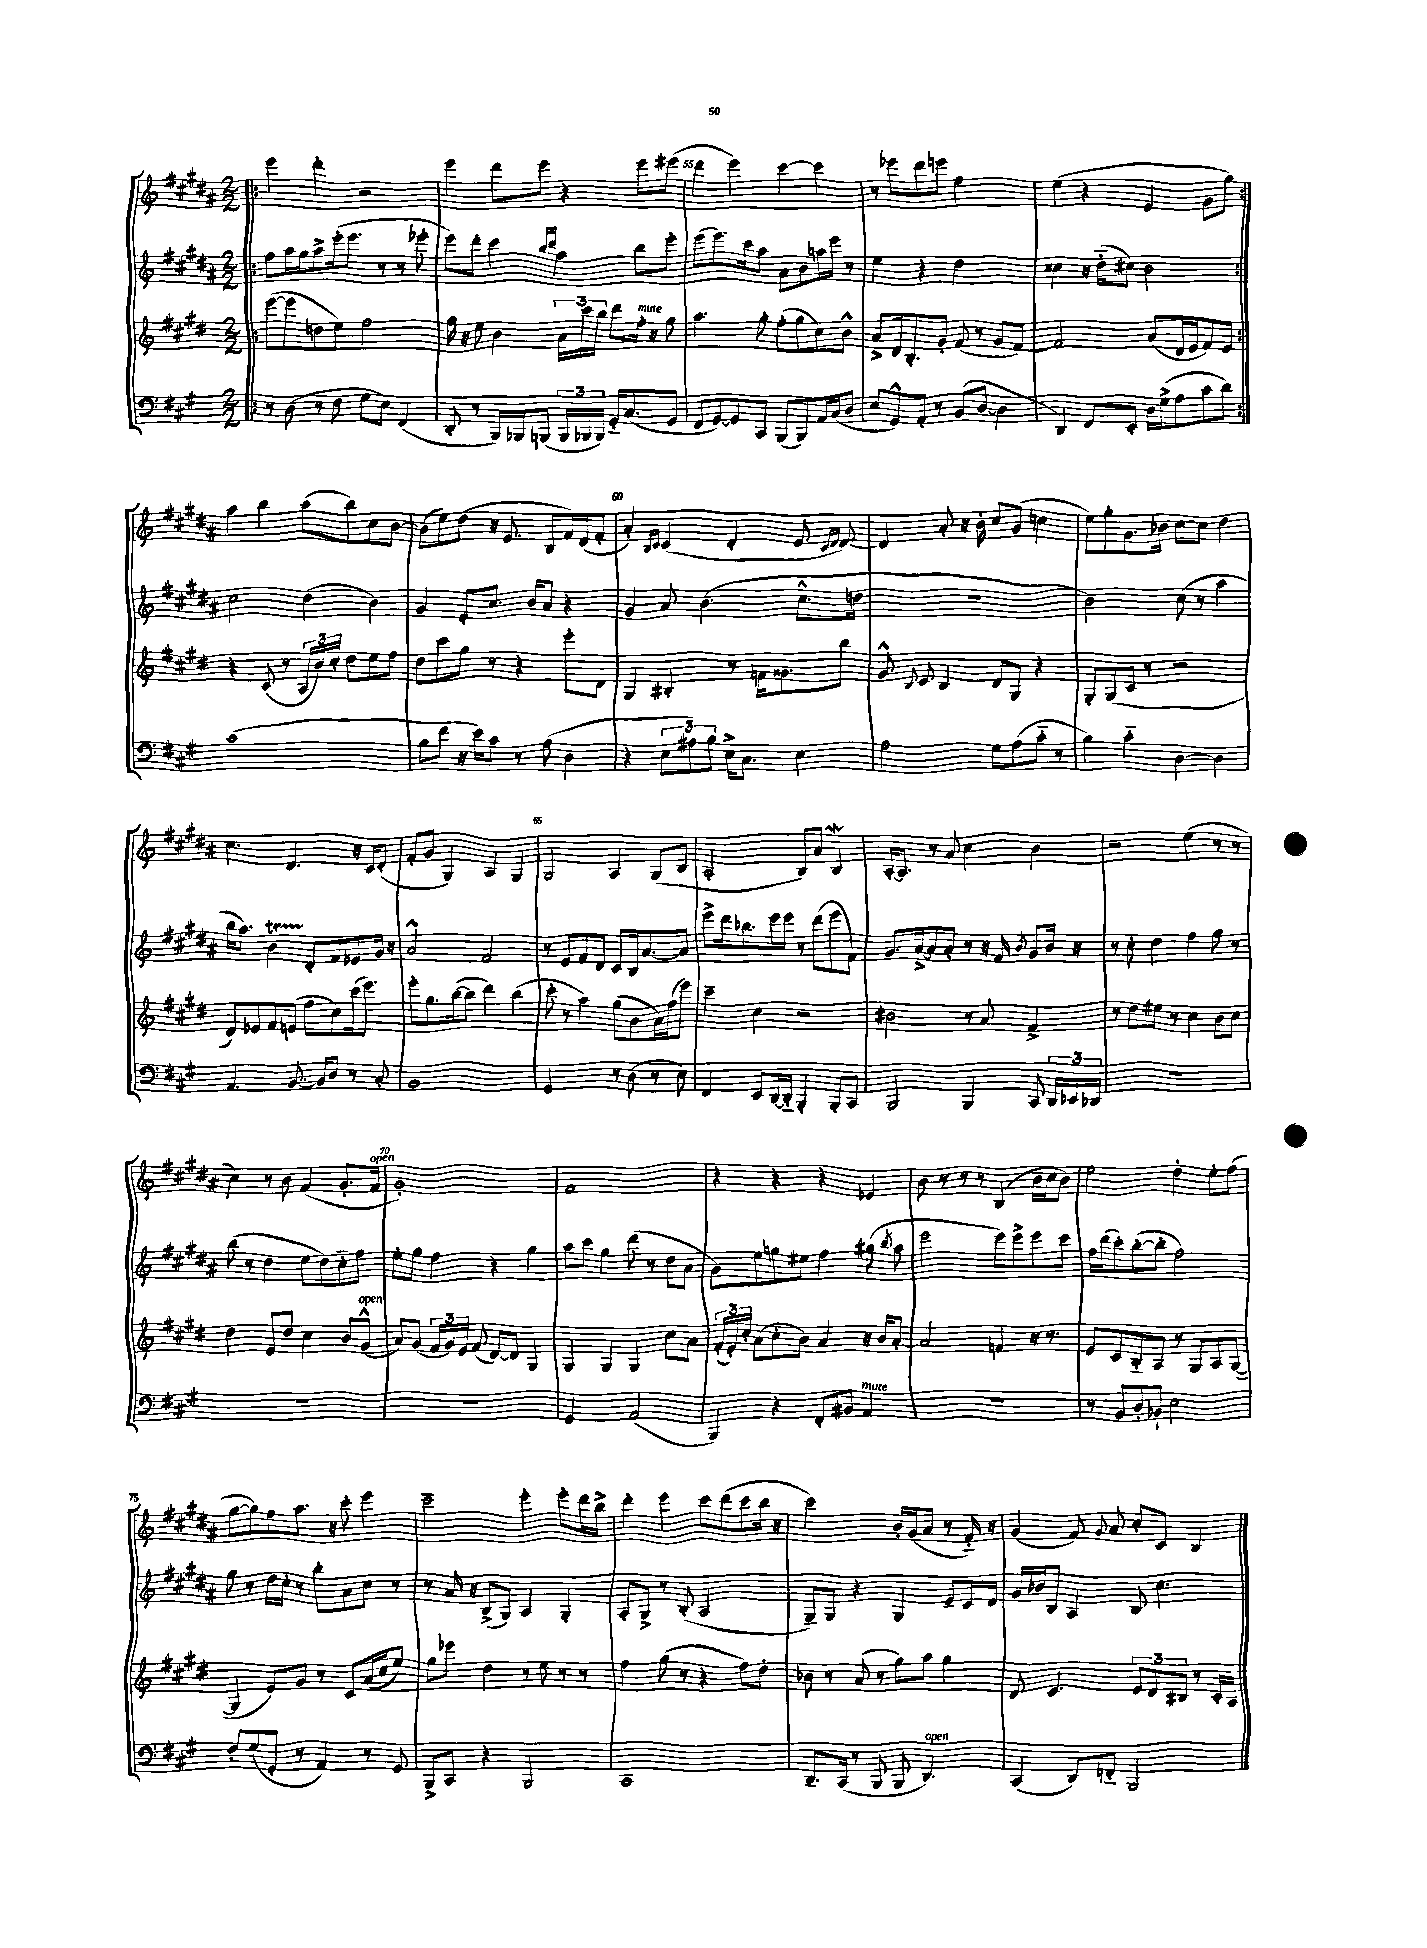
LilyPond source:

<<
\new StaffGroup <<
\new Staff = "s0" {
    \clef treble \key b \major \numericTimeSignature \time 2/2
    \autoBeamOff \repeat volta 2 { \bar ".|:" e'''4 dis'''4-. r2 |
    e'''4 dis'''8[ e'''8] r4 e'''8[ eis'''8]( |
    dis'''4 e'''4) cis'''4~ cis'''4 |
    r8 ees'''8[ dis'''8 e'''8] fis''2 |
    e''4( r4 e'4 gis'8[ gis''8]) | }
    ais''4 b''4 ais''8[( b''8) cis''8 b'8]~ |
    b'8[( e''8) dis''8]( r16 e'8. b8[ fis'16) dis'16( fis'8]-. |
    ais'4-.) \grace { b16[ cis'16] } cis'4( dis'4-. e'8 \grace { cis'16[ dis'16] } dis'8~) |
    dis'4 ais'8-. r16 b'16-. cis''8[ gis'8]( c''4 |
    e''8[) gis''8-. gis'8. bes'16] cis''8[~ cis''8] dis''4 |
    cis''4. dis'4. r16 cis'16[ dis'8]-.( |
    fis'8[-. gis'8] gis4) ais4 gis4 |
    gis2 ais4 gis8[( b8] |
    ais2-. b8[) ais'8] b4\mordent |
    ais16[~-. ais8.] r8 ais'8 cis''4 b'4 |
    r2 e''4( r8 r8 |
    cis''4) r8 b'8 fis'4( gis'8.[-. fis'16]^\markup { \italic "open" } |
    gis'1-.) |
    fis'1 |
    r4 r4 r4 ees'4 |
    b'8 r8 r8 r8 b4( b'16[ cis''16 b'8]) |
    e''2 dis''4-. e''8[-. fis''8]( |
    gis''8[~ gis''8) fis''8 ais''8.] r16 cis'''8-. e'''4 |
    cis'''2-- e'''4-. e'''8[-. dis'''16 b''16]-> |
    dis'''4-. e'''4 cis'''8[ dis'''8( cis'''8 b''16] r16 |
    cis'''2) b'16[-. gis'16( ais'8] r8 fis'16-_) r16 |
    gis'4( fis'8) \appoggiatura { gis'8 } ais'8 cis''8[-. cis'8] b4 \bar "|." |
}
\new Staff = "s1" {
    \clef treble \key b \major \numericTimeSignature \time 2/2
    \autoBeamOff \repeat volta 2 { \bar ".|:" fis''8[ ais''16 gis''16 ais''8-> e'''16-.( e'''8.] r8 r8 ees'''8-. |
    e'''8[) dis'''8]-. cis'''4 \grace { b''16[ dis'''16] } ais''4 b''8[ e'''8]-. |
    e'''8[( e'''8.) cis'''16 ais''8] ais'8[ b'8 a''16 e'''16] r8 |
    e''4 r4 dis''2 |
    cisis''4 r16 dis''16[-_( cis''8]) b'2 | }
    cis''2 dis''4( b'4) |
    gis'4 e'8[-. cis''8.] b'16[ ais'8] r4 |
    gis'4 ais'8 b'4.( cis''8.[-^ d''16] |
    r1 |
    b'2) cis''8( r8 ais''4 |
    b''16[ ais''8.]) b'4\startTrillSpan dis'8[-.\stopTrillSpan fis'8 ees'8 gis'16] r16 |
    ais'2-^ fis'2 |
    r8 e'8[ fis'8 dis'8] cis'8[ b16 ais'8.~ ais'8] |
    e'''8[-> dis'''16 bes''8. e'''16 e'''16] r8 dis'''8[( e'''8 fis'8]) |
    gis'8.[ ais'16~-> ais'8 ais'8]-. r8 r16 fis'16 \acciaccatura { b'8 } gis'8[ b'16] r16 |
    r8 cis''8-. dis''4 fis''4 gis''8 r8 |
    b''8( r8 dis''4 e''8[ dis''8) cis''8-_ fis''8] |
    e''8[-. gis''8] fis''4 r4 gis''4 |
    ais''8[ cis'''8] gis''4 dis'''8( r8 dis''8[ ais'8] |
    gis'8[) e''8 g''8 eis''8] fis''4 gis''8( \acciaccatura { b''8 } ais''8 |
    e'''2 e'''8[) e'''8-> e'''8 cis'''8] |
    fis''16[ dis'''16( cis'''8-.) b''8~-.( b''8]-. fis''2) |
    gis''8 r8 dis''16[ cis''16]-. r8 b''8[-. ais'8 cis''8] r8 |
    r8 ais'16 r16 b8[->( gis8]) ais4 gis4-. |
    ais8[-. gis8]-> r8 b8-.( ais2 |
    gis8[--) gis8] r4 gis4 e'8[-- cis'16 dis'16] |
    gis'16[ bes'16 b8] ais4 b8 cis''4. \bar "|." |
}
\new Staff = "s2" {
    \clef treble \key e \major \numericTimeSignature \time 2/2
    \autoBeamOff \repeat volta 2 { \bar ".|:" e'''8[~( e'''8 d''8 e''8]) fis''2 |
    gis''16 r16 e''8 b'4 \tuplet 3/2 { a'16[ cis'''16 b''16] } dis'''8[ fis''16]-.^\markup { \italic "mute" } r16 gis''8 |
    a''4. gis''8-. fis''8[-.( gis''8 cis''8) b'8]-^ |
    a'8[-> dis'16 b8.-. gis'8]-. fis'8( r8 gis'8[ fis'8]~) |
    fis'2 a'8[( dis'16 e'16 fis'8) e'8] | }
    r4 cis'8( r8 \tuplet 3/2 { a16[ b'16) cis''16]-. } dis''8[ e''8 fis''8] |
    dis''8[ cis'''8 gis''8] r8 r4 e'''8[-. dis'8] |
    gis4 bis4-. r8 f'16[ gisis'8. b''8] |
    gis'8-^ \appoggiatura { b8 } cis'8 b4 dis'8[ gis8] r4 |
    gis8[-. gis8( cis'8] r8 r2 |
    dis'8[) ees'8 fis'8 e'8]( fis''8[ cis''8) cis'''16( e'''8.]) |
    e'''8[-. gis''8. b''16~( b''8] dis'''4) b''4( |
    cis'''8-. r8 a''4) gis''8[( b'8 a'16) fis''16( e'''8]) |
    cis'''4-- cis''4 r2 |
    bis'2 r8 a'8 fis'4-> |
    r8 dis''8[ eis''8] r8 cis''4 b'8[ cis''8] |
    dis''4 e'8[ dis''8] cis''4 b'8[ gis'8]-^^\markup { \italic "open" }( |
    a'8[) gis'8]( \tuplet 3/2 { fis'16[ gis'16) e'16] } fis'8( dis'8[~) dis'8] gis4 |
    gis4 gis4 gis4 cis''8[ a'8] |
    \tuplet 3/2 { fis'16[-.( e'16-.) cis''16]-. } a'8[( cis''8-. b'8]) a'4 r16 b'16[ a'8]~-. |
    a'2 f'4 r16 r8. |
    e'8[ cis'8 b8-_ a8] r8 gis8[ a8 gis8]~( |
    gis4 e'8[) gis'8] r8 cis'8[ a'16( cis''16 e''8]) |
    gis''8[ ees'''8] dis''4 r8 e''8 r8 r8 |
    fis''4 gis''8( r8 r4 fis''8[) dis''8]-. |
    bes'8 r8 a'8( r8 gis''8[) a''8] gis''4 |
    dis'8 cis'4. \tuplet 3/2 { e'8[ dis'8 bis8] } r8 cis'16[-. a16] \bar "|." |
}
\new Staff = "s3" {
    \clef bass \key a \major \numericTimeSignature \time 2/2
    \autoBeamOff \repeat volta 2 { \bar ".|:" r8 d8( r8 fis8 gis8[ e8]) fis,4( |
    d,8-. r8 b,,16[) bes,,16 b,,8]( \tuplet 3/2 { b,,16[ bes,,16 bes,,16]) } gis,16[-_ cis8.( gis,8] |
    fis,8[ gis,8~) gis,8 cis,8] b,,8[( b,,8) a,16 cis16( d8] |
    e8[ gis,8-^) a,8]-. r8 b,8[( d8]~ d4 |
    d,4) fis,8[ e,8]-. d16[ gis16->( a8 cis'8 d'8]) | }
    cis'1( |
    b8[ fis'8] r16 e'16[) cis'8] r8 a8( d4 |
    r4 \tuplet 3/2 { e8[ ais8) b8] } e16[-> cis8.] e4 |
    a2 gis8[ a8( cis'8]-_ r8 |
    b4) cis'4-_ d4~ d4 |
    a,4. b,8.~ b,16[ d8] r8 cis8-. |
    b,1 |
    gis,2 r8 d8( r8 e8) |
    fis,4 e,8[ d,16~ d,16]-_ b,,4-. b,,8[-. cis,8] |
    b,,2 b,,4 cis,8 \tuplet 3/2 { d,16[ ees,16 des,16] } |
    R1 |
    R1 |
    R1 |
    gis,2 a,2( |
    b,,4) r4 fis,8[-. bis,8] a,4^\markup { \italic "mute" } |
    R1 |
    r8 b,8[ d8-. bes,8]-! e2 |
    fis8[-. gis8( gis,8]-. r8 a,4) r8 gis,8 |
    b,,8[-> cis,8] r4 b,,2 |
    cis,1 |
    d,8.[-- cis,16]( r8 b,,8 b,,8 d,4.^\markup { \italic "open" }) |
    cis,4( d,8[) f,8]-_ b,,2 \bar "|." |
}
>>
>>
\layout { \context { \Score currentBarNumber = #53 \override BarNumber.break-visibility = ##(#f #t #t) barNumberVisibility = #(every-nth-bar-number-visible 5) } }
